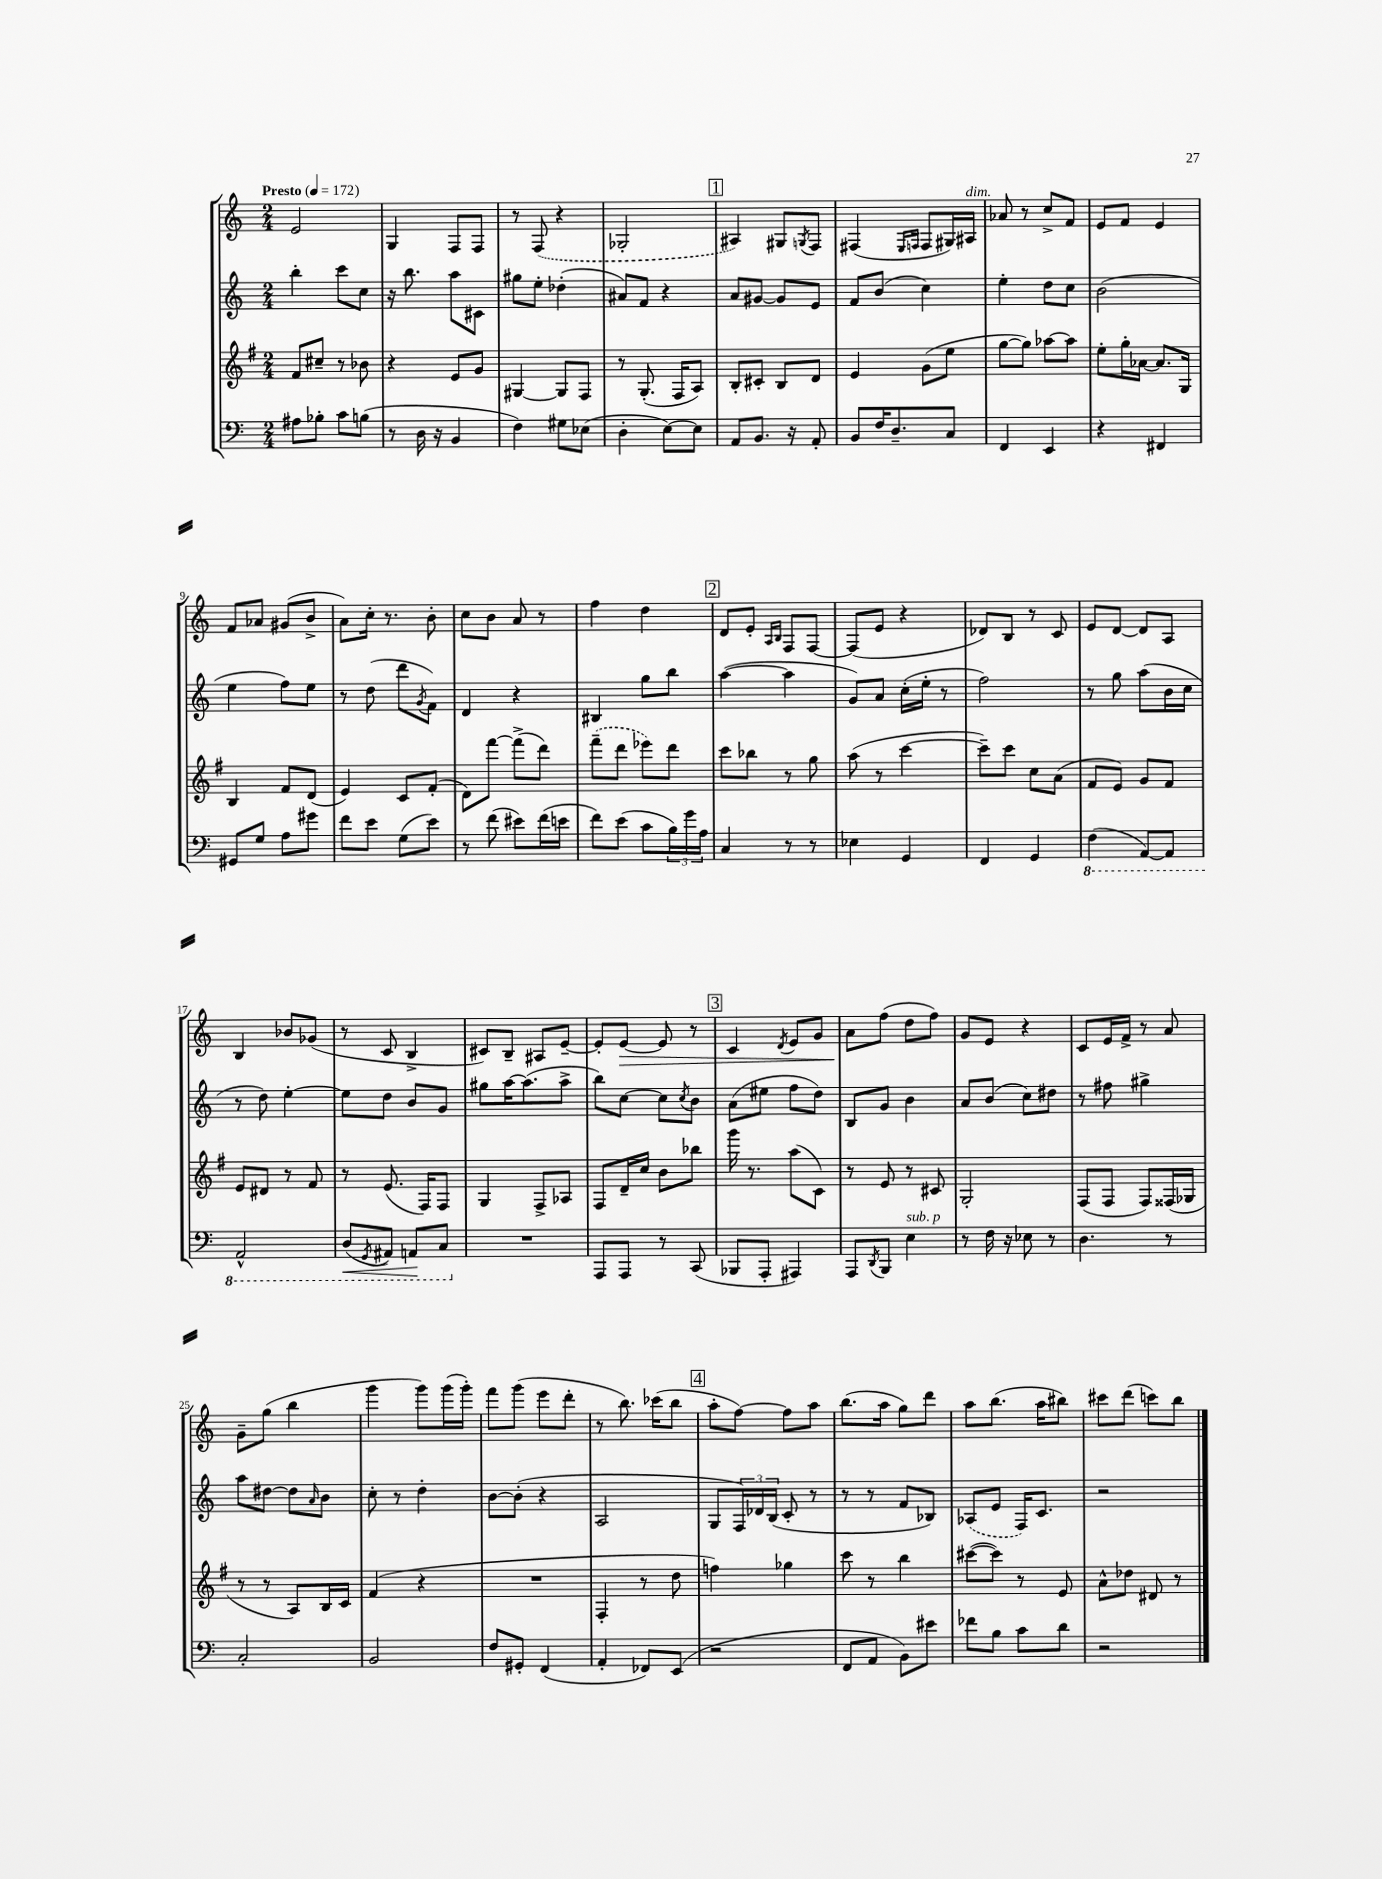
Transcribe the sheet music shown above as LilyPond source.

<<
\new StaffGroup <<
\new Staff = "s0" {
    \clef treble \key c \major \numericTimeSignature \time 2/4 \tempo "Presto" 4 = 172
    e'2 |
    g4 f8 f8 |
    r8 \once \slurDashed f8( r4 |
    ges2-. |
    \mark \markup { \box "1" } ais4) gis8 \acciaccatura { g8 } f8 |
    fis4( \grace { e16 f16 } f8 gis16) ais16^\markup { \italic "dim." } |
    aes'8 r8 c''8-> f'8 |
    e'8 f'8 e'4 |
    f'8 aes'8 gis'8( b'8-> |
    a'8) c''16-. r8. b'8-. |
    c''8 b'8 a'8 r8 |
    f''4 d''4 |
    \mark \markup { \box "2" } d'8 e'8-. \grace { a16 b16 } f8 f8~ |
    f8( e'8 r4 |
    des'8) b8 r8 c'8 |
    e'8 d'8~ d'8 a8 |
    b4 bes'8 ges'8( |
    r8 c'8 b4-> |
    cis'8) b8-- ais8 e'8~-- |
    e'8-. e'8~\> e'8 r8 |
    \mark \markup { \box "3" } c'4 \acciaccatura { d'8 } e'8 g'8 |
    a'8\! f''8( d''8 f''8) |
    g'8 e'8 r4 |
    c'8 e'16 f'16-> r8 a'8 |
    g'8-- g''8( b''4 |
    g'''4 g'''8) g'''16( g'''16-.) |
    f'''8 g'''8( e'''8 d'''8-. |
    r8 b''8.) ces'''16( b''8 |
    \mark \markup { \box "4" } a''8-. f''8~) f''8 a''8 |
    b''8.( a''16 g''8) d'''8 |
    a''8 b''8.( a''16 bis''8) |
    cis'''8 d'''8( c'''8) b''8 \bar "|." |
}
\new Staff = "s1" {
    \clef treble \key c \major \numericTimeSignature \time 2/4
    b''4-. c'''8 c''8 |
    r16 b''8. a''8 cis'8 |
    gis''8 e''8-. des''4-.( |
    ais'8) f'8 r4 |
    \mark \markup { \box "1" } a'8 gis'8~ gis'8 e'8 |
    f'8 b'8( c''4) |
    e''4-. d''8 c''8 |
    b'2( |
    e''4 f''8) e''8 |
    r8 d''8( d'''8 \acciaccatura { g'8 } f'8) |
    d'4 r4 |
    bis4 g''8 b''8 |
    \mark \markup { \box "2" } a''4~( a''4 |
    g'8) a'8 c''16-.( e''16-. r8 |
    f''2) |
    r8 g''8 a''8( b'16 c''16 |
    r8 d''8) e''4~-. |
    e''8 d''8 b'8 g'8 |
    gis''8 a''16~ a''8.( a''8-> |
    b''8) c''8~ c''8 \acciaccatura { c''8 } b'8 |
    \mark \markup { \box "3" } a'8( eis''8 f''8 d''8) |
    b8 g'8 b'4 |
    a'8 b'8( c''8) dis''8 |
    r8 fis''8 gis''4-> |
    a''8 dis''8~ dis''8 \grace { a'16 } b'8 |
    c''8-. r8 d''4-. |
    b'8~ b'8-.( r4 |
    a2 |
    \mark \markup { \box "4" } g8 \tuplet 3/2 { f16) des'16 b16( } c'8-. r8 |
    r8 r8 f'8 bes8) |
    \once \slurDashed aes8( e'8 f16) c'8. |
    r2 \bar "|." |
}
\new Staff = "s2" {
    \clef treble \key g \major \numericTimeSignature \time 2/4
    fis'8 cis''8-- r8 bes'8 |
    r4 e'8 g'8 |
    gis4~ gis8 fis8 |
    r8 g8.-.( fis16 a8) |
    \mark \markup { \box "1" } b8-. cis'8-. b8 d'8 |
    e'4 g'8( e''8 |
    g''8~ g''8) aes''8~ aes''8 |
    e''8-. g''16-. aes'16~ aes'8. g16 |
    b4 fis'8 d'8( |
    e'4) c'8 fis'8-.( |
    d'8) fis'''8~ fis'''8->( d'''8) |
    \once \slurDashed fis'''8--( d'''8 ees'''8) d'''8 |
    \mark \markup { \box "2" } c'''8 bes''8 r8 g''8 |
    a''8( r8 c'''4~ |
    c'''8--) c'''8 c''8 a'8( |
    fis'8 e'8) g'8 fis'8 |
    e'8 dis'8 r8 fis'8 |
    r8 e'8.( fis16) fis8 |
    g4 fis8-> aes8 |
    fis8 d'16-- c''16 b'8 bes''8 |
    \mark \markup { \box "3" } g'''16 r8. a''8( c'8) |
    r8 e'8 r8 cis'8 |
    g2-. |
    fis8( fis8 fis8) fisis16( ges16 |
    r8 r8 a8) b16 c'16 |
    fis'4( r4 |
    R2 |
    fis4-. r8 d''8 |
    \mark \markup { \box "4" } f''4) ges''4 |
    c'''8 r8 b''4 |
    cis'''8~( cis'''8) r8 e'8 |
    a'8-^ des''8 dis'8 r8 \bar "|." |
}
\new Staff = "s3" {
    \clef bass \key c \major \numericTimeSignature \time 2/4
    ais8 bes8-. c'8 b8( |
    r8 d16 r16 b,4 |
    f4) gis8 ees8( |
    d4-. e8~) e8 |
    \mark \markup { \box "1" } a,8 b,8. r16 a,8-. |
    b,8 f16 d8.-- c8 |
    f,4 e,4 |
    r4 fis,4 |
    gis,8 g8 a8 gis'8 |
    f'8 e'8 g8( e'8) |
    r8 f'8( eis'8) f'16( e'16 |
    f'8) e'8( c'8 \tuplet 3/2 { b16) g'16 a16 } |
    \mark \markup { \box "2" } c4 r8 r8 |
    ees4 g,4 |
    f,4 g,4 |
    \ottava #-1 f,4( a,,8~) a,,8 |
    a,,2-^ |
    d,8\<( \acciaccatura { g,,8 } ais,,8) a,,8\! c,8 \ottava #0 |
    R2 |
    a,,8 a,,8 r8 c,8( |
    \mark \markup { \box "3" } bes,,8 a,,8-. ais,,4) |
    a,,8 \acciaccatura { d,8 } b,,8 e4^\markup { \italic "sub. p" } |
    r8 f16 r16 ees8 r8 |
    d4. r8 |
    c2-. |
    b,2 |
    f8 gis,8-. f,4( |
    a,4-. fes,8) e,8( |
    \mark \markup { \box "4" } r2 |
    f,8 a,8 b,8) eis'8 |
    fes'8 b8 c'8 d'8 |
    r2 \bar "|." |
}
>>
>>
